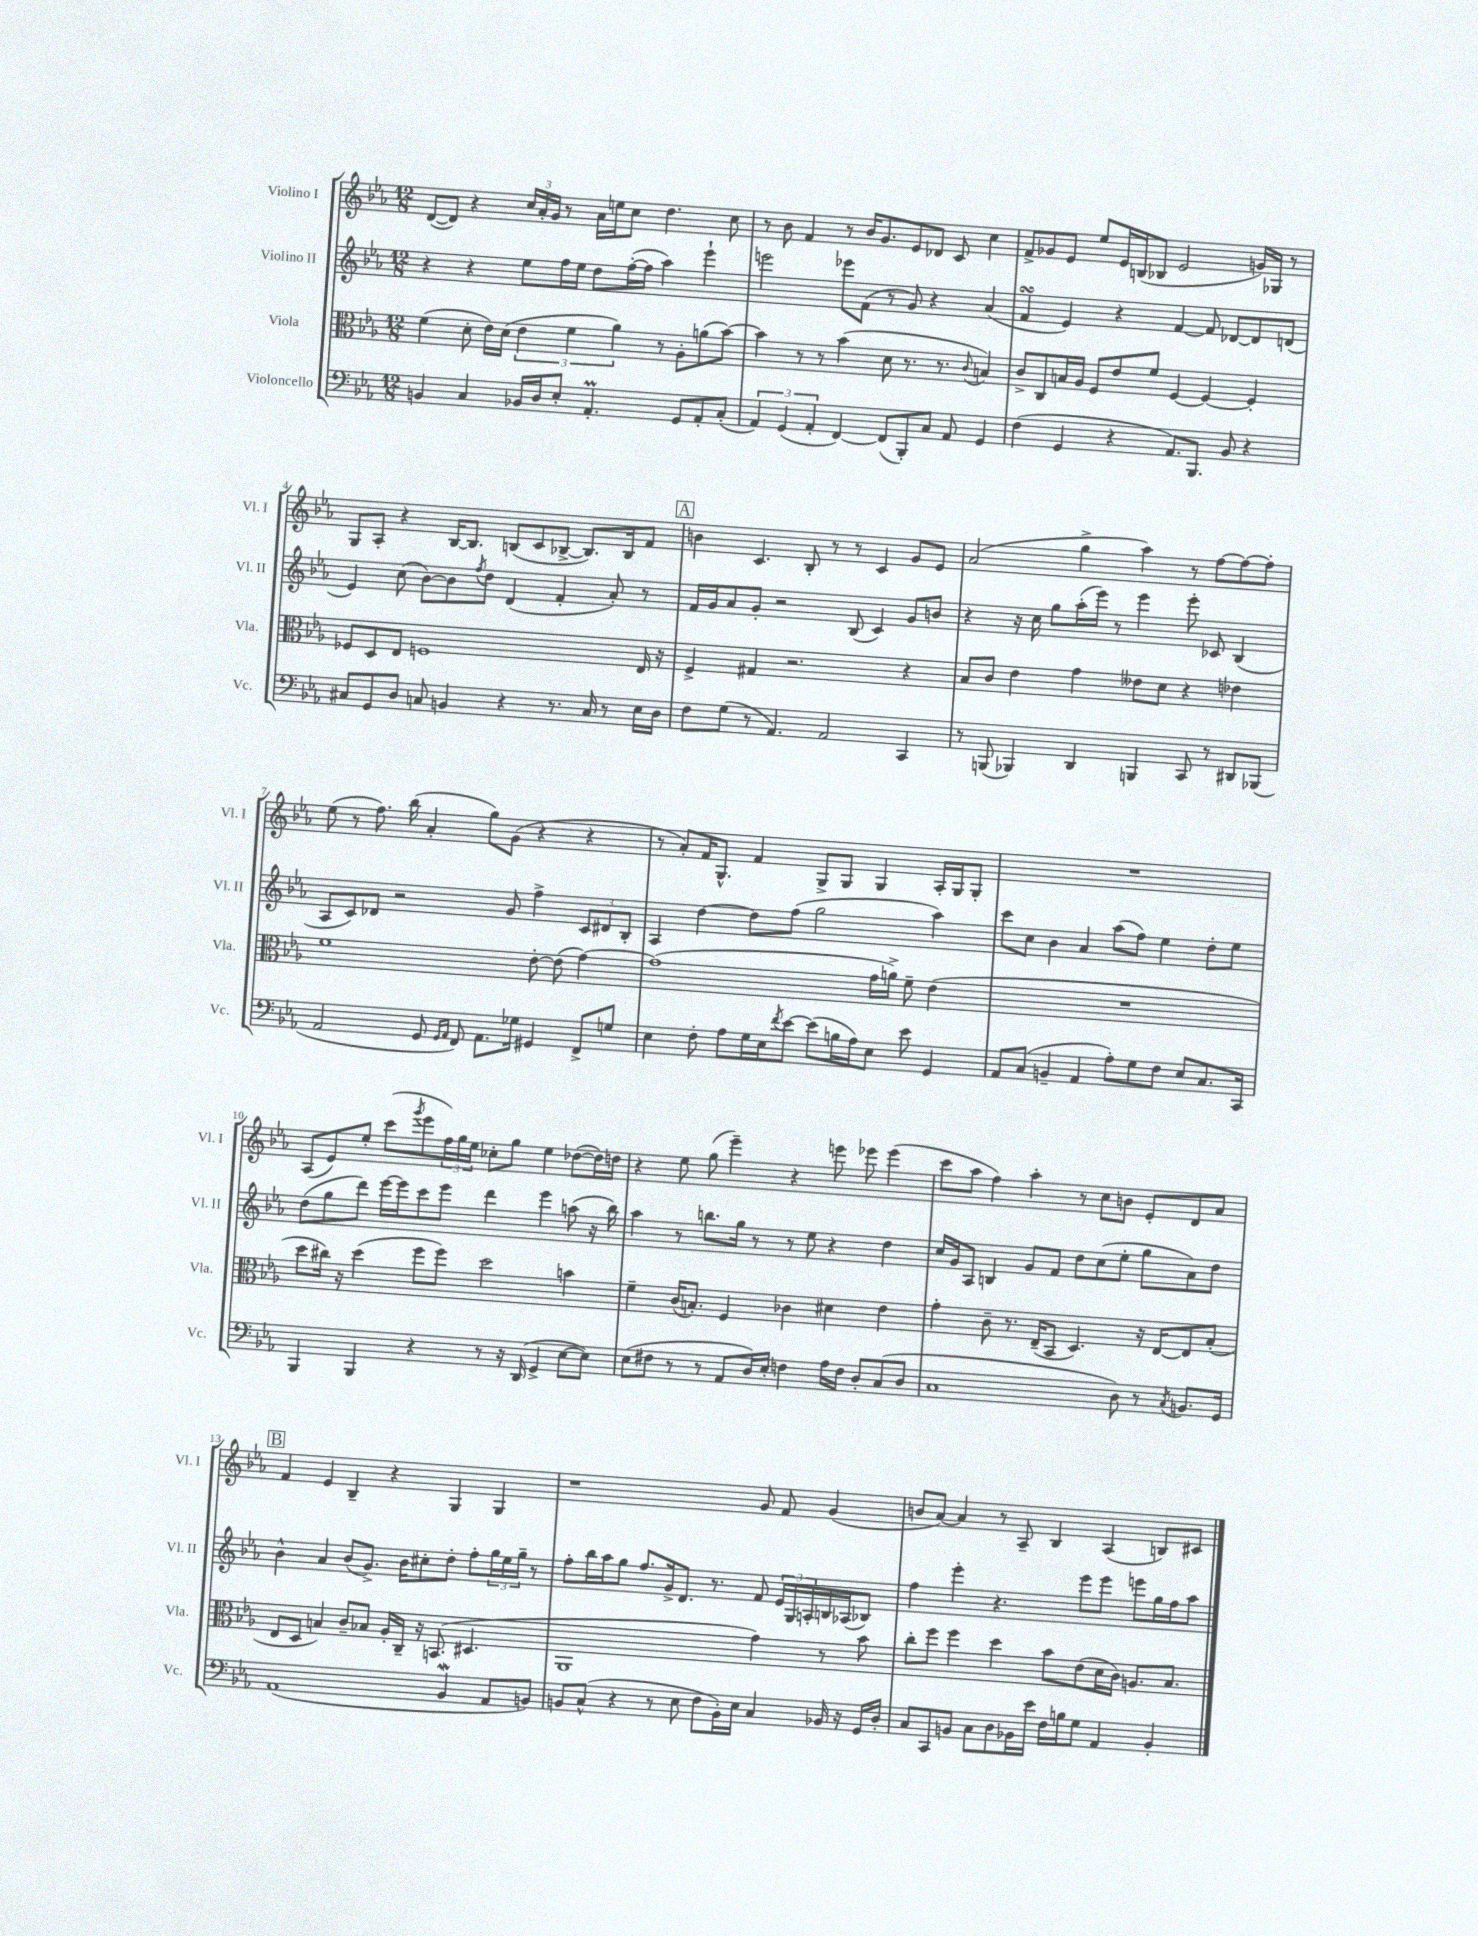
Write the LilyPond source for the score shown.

<<
\new StaffGroup <<
\new Staff = "s0" \with { instrumentName = "Violino I" shortInstrumentName = "Vl. I" } {
    \clef treble \key ees \major \numericTimeSignature \time 12/8
    d'8~( d'8) r4 \tuplet 3/2 { c''16 aes'16-. g'16 } r8 aes'16 e''16 c''8 d''4. c''8 |
    r8 bes'8 f'4 r8 bes'16 g'8. ees'8 des'8 c'8 c''4 |
    f'8-> ges'8 ees'8 ees''8 ees'16 b16( bes8 ees'2 g'16) ges16 r8 |
    g8 aes8-. r4 bes16~ bes8. b8( c'8 bes8~-> bes8.) bes16 f'8 |
    \mark \markup { \box "A" } b'4 c'4. bes8-. r8 r8 c'4 g'8 ees'8 |
    aes'2( g''4-> aes''4) r8 f''8~ f''8~ f''8-. |
    ees''8( r8 f''8.) bes''16( aes'4-. g''8) g'8( r4 r4 |
    r8 aes'8-.) f'16 g8.-^ f'4 g8-> g8 g4 aes16-. g16 g8-. |
    R1. |
    aes8( ees'8) ees''8-. c'''8( \acciaccatura { g'''8 } ees'''8 \tuplet 3/2 { f''16) g''16 ees''16 } ces''8-. g''8 ees''4 des''8~( des''16) d''16 |
    r4 ees''8 g''8( ees'''4--) r4 e'''8 ees'''8 ees'''4( |
    c'''8 aes''8 f''4) aes''4-. r8 c''8 b'8 ees'8-. d'8 aes'8 |
    \mark \markup { \box "B" } f'4 ees'4 bes4-- r4 g4 g4 |
    r1 g'8 f'8 g'4( |
    b'8 aes'8~) aes'4 r8 aes8-- bes4 aes4( b8) cis'8 \bar "|." |
}
\new Staff = "s1" \with { instrumentName = "Violino II" shortInstrumentName = "Vl. II" } {
    \clef treble \key ees \major \numericTimeSignature \time 12/8
    r4 r4 ees''8 f''16 ees''16 d''8 f''16~-.( f''16 aes''4) ees'''4-! |
    e'''2 ees'''8 f'8( r8 g'8) r4 aes'4( |
    f'4\turn ees'4) r4 f'4~ f'8 des'8~ des'8 d'8( |
    ees'4) c''8( bes'8~) bes'8 \acciaccatura { f''8 } d''8 d'4( f'4-. aes'8-.) r8 |
    \mark \markup { \box "A" } f'16 g'16 aes'8 g'8-. r2 bes8( c'4) g'8 b'8 |
    r4 r16 c''16 g''8 aes''16-.( ees'''16) r8 ees'''4 ees'''8-. ces'8 bes4( |
    aes8 c'8) des'8 r2 g'8 f''4-> \tuplet 3/2 { c'8 dis'8 bes8-. } |
    aes4 d''4~ d''8 f''8( g''2 aes''4) |
    c'''8 c''8 bes'4 aes'4 aes''8( f''8) ees''4 d''8-. ees''8 |
    d''8( g''8 d'''8) ees'''16~ ees'''16 c'''8 ees'''8 d'''4 ees'''4 a''8( r16 bes''16) |
    aes''4 r8 b''8. g''16 r8 r8 ees''8 r4 d''4 |
    c''16 g'16 aes8 b4 g'8 f'8 d''8 c''8( ees''8-. g''8 aes'8) d''8 |
    \mark \markup { \box "B" } bes'4-^ aes'4 bes'8( g'8.->) bes'16 cis''8-. d''8-. f''8-. \tuplet 3/2 { g''16 ees''16 g''16-- } r8 |
    f''8-. bes''16 aes''16 g''8 f''8. g'16-> d'8. r8. f'8 \tuplet 3/2 { ees'16 g16 a16-. } b16 aes16( bes8) |
    f''4 ees'''4-. r4. ees'''8 ees'''8 e'''8 g''16 f''16 aes''8 \bar "|." |
}
\new Staff = "s2" \with { instrumentName = "Viola" shortInstrumentName = "Vla." } {
    \clef alto \key ees \major \numericTimeSignature \time 12/8
    f'4( d'8-. ees'16) d'16( \tuplet 3/2 { ees'4 f'4 aes'4) } r8 aes8-. a'8( bes'8~) |
    bes'4 r8 r8 bes'4( d'8 r8. r8. \appoggiatura { c'8 } b4) |
    c'8-> c8 b16 aes16 f8 ees'8 f'8 f4~ f4~ f4-. |
    fes8 d8 ees8 f1 ees16 r16 |
    \mark \markup { \box "A" } f4-> gis4 r2. r4 |
    bes8 c'8 ees'4 g'4 eeses'8 d'8 r4 ees'4 |
    f'1 ees'8~-. ees'8( g'4~) |
    g'1( g'16 a'16->) f'8-- ees'4( |
    R1. |
    d''8 cis''16) r16 d''4( f''8 f''8) d''2 b'4 |
    f'4-- c'16( b8.-.) f4 ces'4 dis'4 ees'4 |
    g'4-. c'8-- r8. ees16--( bes,8 d4.) r16 ees16~ ees8 bes8-.( |
    \mark \markup { \box "B" } ees8 d8 b4) c'8-- bes8 aes16-. c16-- r16 b,8.( dis4. |
    aes,1 g'4) r8 bes'8 |
    c''8-. f''8 f''4 d''4 bes'8 ees'8( d'16 c'16) a8. bes8. \bar "|." |
}
\new Staff = "s3" \with { instrumentName = "Violoncello" shortInstrumentName = "Vc." } {
    \clef bass \key ees \major \numericTimeSignature \time 12/8
    b,4 c4 bes,16 d16 ees8-. aes,4.-.\prall g,8 aes,8-. c8-.( |
    \tuplet 3/2 { aes,4) g,4( aes,4-. } f,4~) f,8( bes,,8-.) c8 aes,8 g,4 |
    f4( g,4 r4 aes,8.) bes,,8. bes,8 r4 |
    cis8 g,8 d8 c8 b,4 r4 r8. c16 r8 ees16 d16 |
    \mark \markup { \box "A" } f8 g8( r8 aes,4.) aes,2 c,4 |
    r8 b,,8( bes,,4) d,4 b,,4 c,8 r8 dis,8 bes,,8( |
    aes,2 g,8 \grace { g,16 aes,16 } f,8) aes,8. ges16 gis,4 f,8-> g8 |
    ees4 f8-. aes8 g16 ees16 \acciaccatura { f'8 } ees'8~ ees'8( b16 aes16) ees8 ees'8 g,4 |
    aes,8 c8( b,4-- aes,4 aes8-.) g8 f8 ees8 c8. c,16 |
    bes,,4 bes,,4 r4 r8 r16 d,16( g,4-> ees8~ ees8) |
    ees8( fis8 r8 r8 aes,8 d16) ees16-. f4 aes16 f16 d8-. c8( d8 |
    c1 d8) r8 \acciaccatura { c8 } b,8. g,16 |
    \mark \markup { \box "B" } aes,1( bes,4\mordent aes,8 b,8) |
    b,8 c8-^( r4 r8 ees8 f8 b,16-.) ees16 c4 bes,16 r16 g,16 d16-. |
    c8 c,8 b,8 c8 d8 bes,16 ees'16 f16 b16 g8 aes,4 bes,4-. \bar "|." |
}
>>
>>
